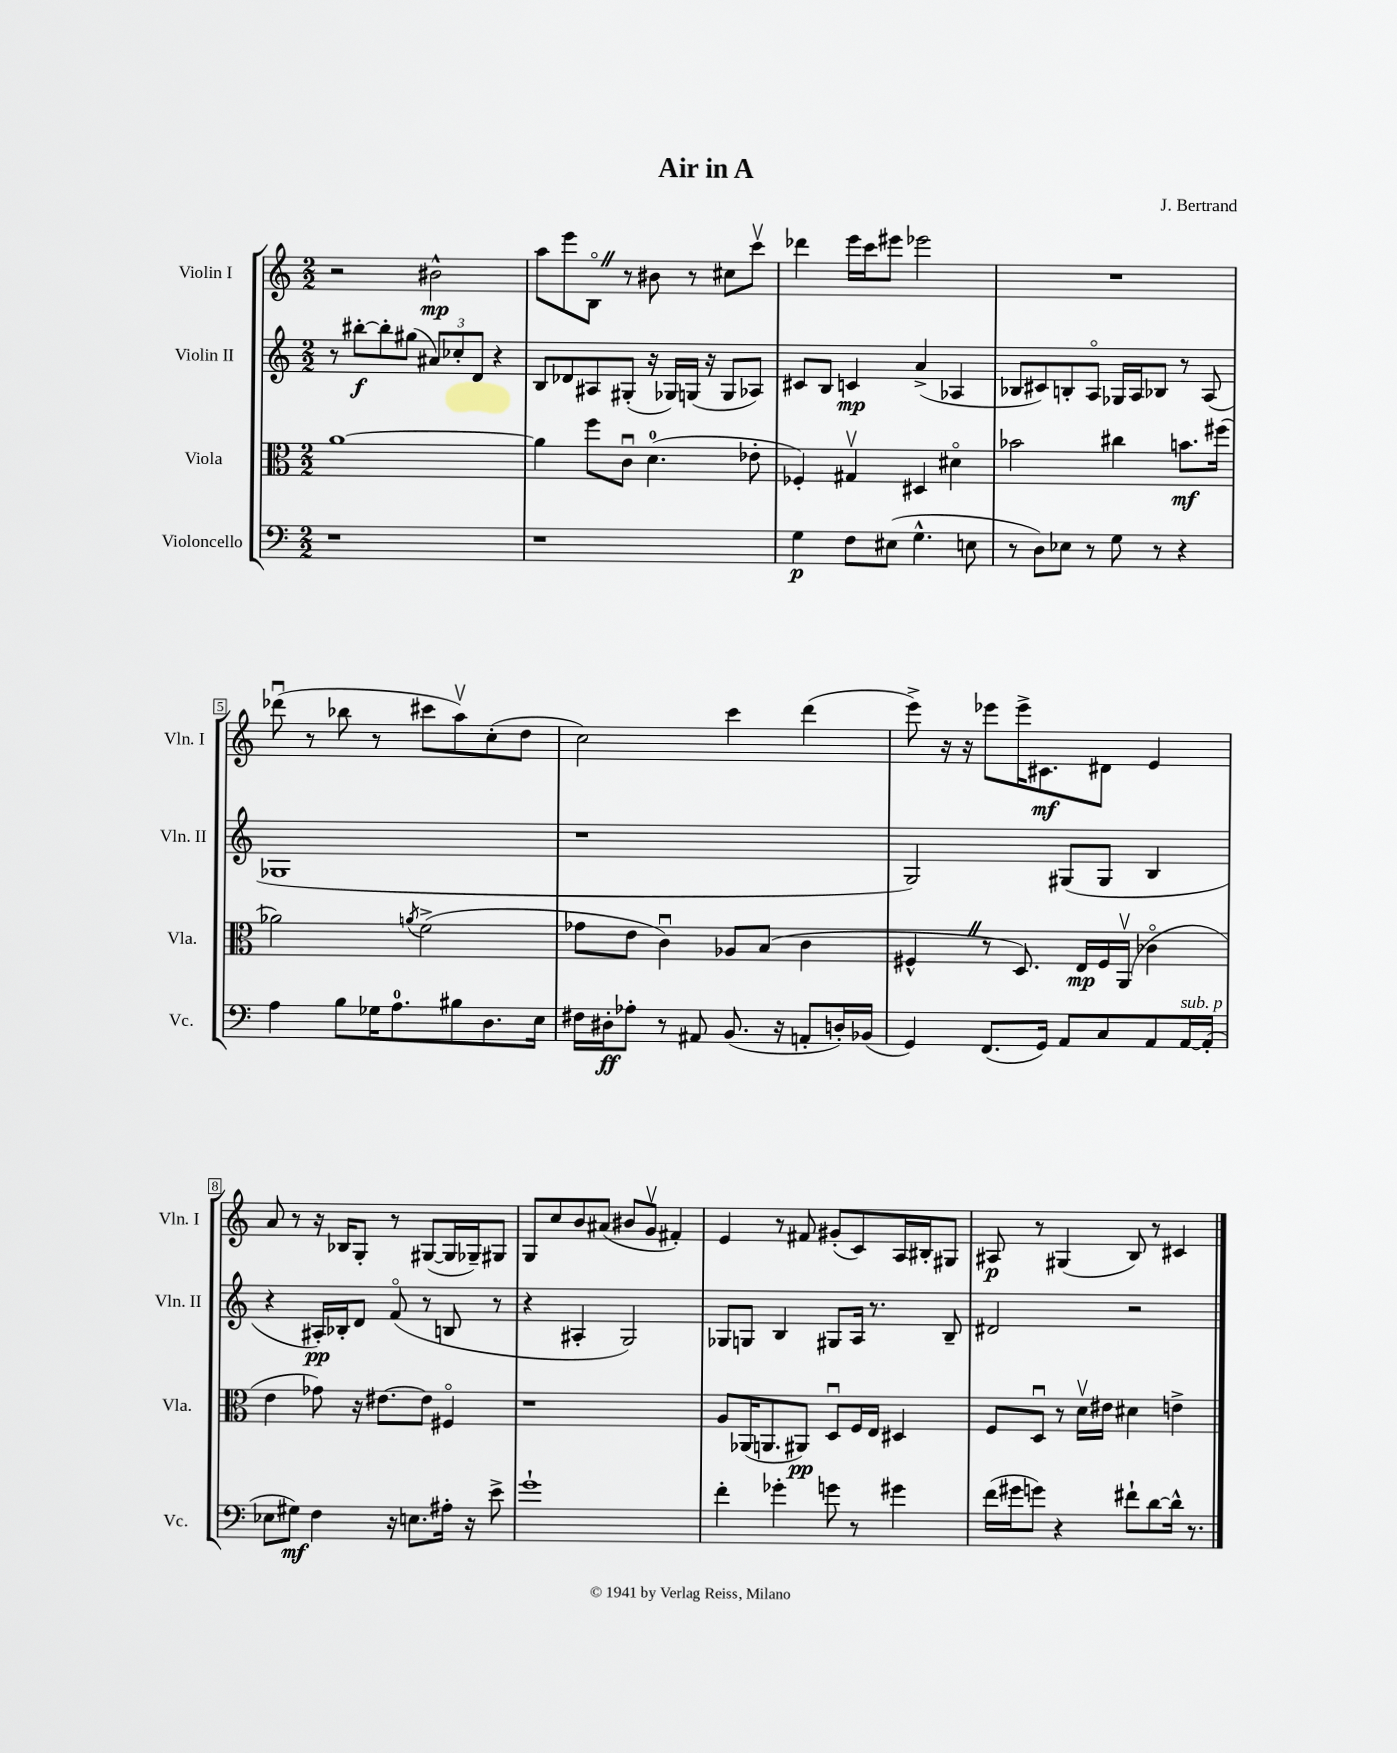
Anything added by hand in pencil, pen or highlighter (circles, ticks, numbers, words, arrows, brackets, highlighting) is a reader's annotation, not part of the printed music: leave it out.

**kern	**kern	**kern	**kern
*staff4	*staff3	*staff2	*staff1
*clefF4	*clefC3	*clefG2	*clefG2
*k[]	*k[]	*k[]	*k[]
*M2/2	*M2/2	*M2/2	*M2/2
1r	[1a	8r	2r
.	.	[8bb#'\L	.
.	.	8bb#'\]	.
.	.	(8gg#\J	.
.	.	12a#/L)	2b#^^\
.	.	12cc-'/	.
.	.	12d/J	.
.	.	4r	.
=	=	=	=
1r	4a\]	8B/L	8aa\L
.	.	8d-/	8eee\
.	8ff\L	8A#/	8Bo\J
.	8cu\J	(8G#'/J	8r
.	(4.d\	16r	8b#\
.	.	16G-/LL)	.
.	.	(16G/JJ	8r
.	.	16r	.
.	.	8G/L	8cc#\L
.	8e-'\	8A-/J)	8cccv\J
=	=	=	=
4G\	4F-'/)	8c#/L	4ddd-\
.	.	8B/J	.
8F\L	4G#v/	4c/	16eee\LL
.	.	.	16ccc\J
(8E#\J	.	.	8eee#\J
4.G^^\	4D#/	(4a^/	2eee-\
.	4d#o\	4A-/	.
8E\	.	.	.
=	=	=	=
8r	2b-\	8B-/L	1r
8D\L)	.	8c#/)	.
8E-\J	.	8B'/	.
8r	.	8Ao/J	.
8G\	4cc#\	16G-/LL	.
.	.	16A/J	.
8r	.	8B-/J	.
4r	8.b\L	8r	.
.	.	(8A/	.
.	(16ff#\Jk	.	.
=	=	=	=
4A\	2a-\)	1G-	(8ddd-u\
.	.	.	8r
8B\L	.	.	8bb-\
16G-\K	.	.	8r
8.A\	.	.	.
.	8qa/	.	.
.	(2f^\	.	8ccc#\L
8B#\	.	.	8aav\)
8.D\	.	.	(8cc'\
.	.	.	8dd\J
16E\Jk	.	.	.
=	=	=	=
16F#\LL	8g-\L	1r	2cc\)
16D#'\J	.	.	.
8A-'\J	8e\J	.	.
8r	4cu\)	.	.
8AA#/	.	.	.
(8.BB/	8A-/L	.	4ccc\
.	(8B/J	.	.
16r	.	.	.
8AA'/L	4c\	.	(4ddd\
16D'/L)	.	.	.
(16BB-/JJ	.	.	.
=	=	=	=
4GG/)	4F#^^/	2G/)	8eee^\)
.	.	.	16r
.	.	.	16r
(8.FF/L	8r	.	8eee-\L
.	8.D/)	.	16eee-^\K
16GG/Jk)	.	.	8.c#\
8AA/L	.	(8G#/L	.
.	16E/LL	.	.
8C/	16F#/	8G#/J	8d#\J
.	(16AAv/JJ	.	.
8AA/	4c-o\	4B/	4e/
[16AA/L	.	.	.
(16AA'/]JJ	.	.	.
=	=	=	=
8E-\L	4e\	4r	8a/
8G#\J)	.	.	8r
4F\	8g-\)	16A#'/LL)	16r
.	.	16B-'/J	16B-/LK
.	16r	8d/J	8G'/J
.	[8.e#\L	.	.
16r	.	(8fo/	8r
8.E\L	.	.	.
.	8e#\]J	8r	([8G#/L
16A#'\Jk	4F#o/	8B/	16G#/]L
16r	.	.	16G-~/J)
8e^\	.	8r	8G#/J
=	=	=	=
1g`	1r	4r	8G/L
.	.	.	8cc/
.	.	4A#'/	8b/
.	.	.	(8a#/J
.	.	2G/)	8b#/L
.	.	.	8gv/J
.	.	.	4f#'/)
=	=	=	=
4f'\	8A/L	8G-/L	4e/
.	(16AA-/K	8G/J	.
.	8.AA/	.	.
4g-'\	.	4B/	8r
.	8AA#/J)	.	8f#/
8g\	8Du/L	8G#/L	(8g#'/L
8r	16F/L	16A/Jk	8c/)
.	16E/JJ	8.r	.
4g#\	4D#/	.	16A/L
.	.	.	16B#'/J
.	.	8B~/	8G#/J
=	=	=	=
(16f\LL	8F/L	2d#/	8A#/
16g#\J	.	.	.
8g\J)	8Du/J	.	8r
4r	8r	.	(4G#/
.	16dv\LL	.	.
.	16e#\JJ	.	.
8f#`\L	4d#\	2r	8B/)
[8d\	.	.	8r
16d^^\]Jk	4e^\	.	4c#/
8.r	.	.	.
==	==	==	==
*-	*-	*-	*-
